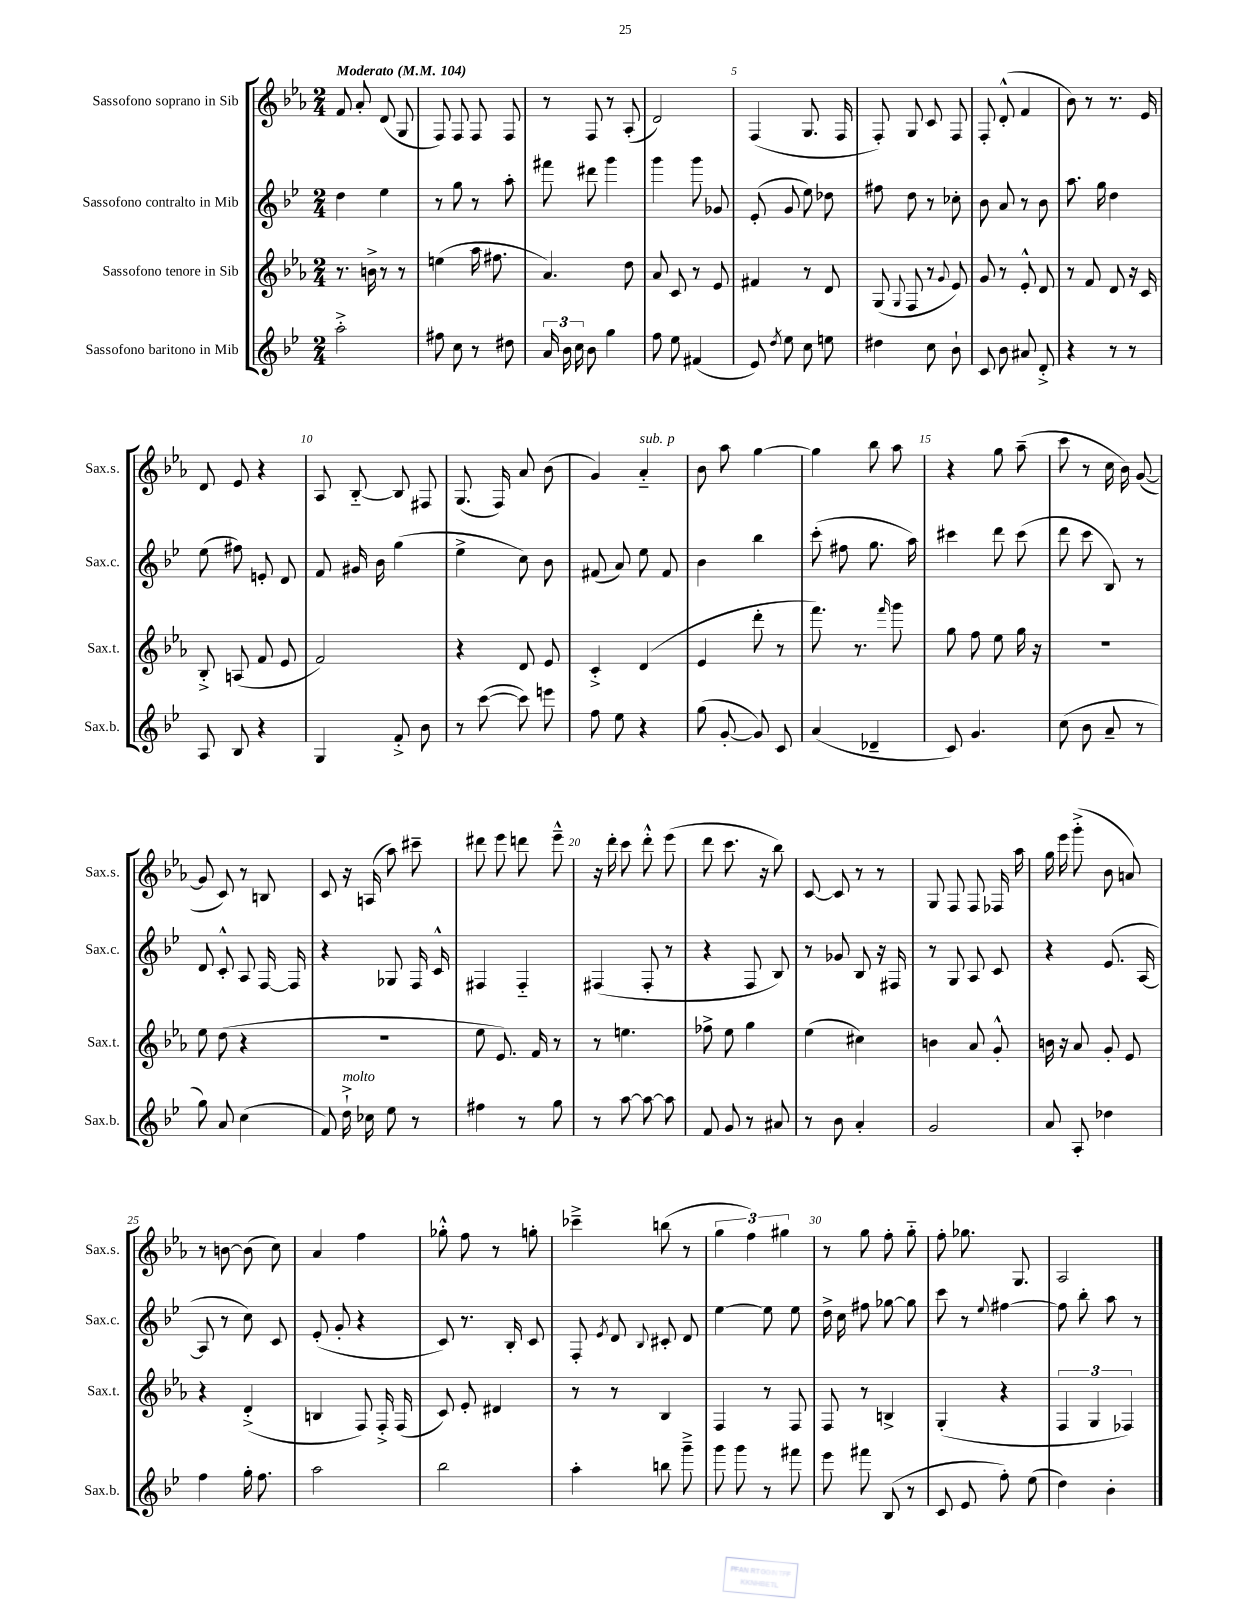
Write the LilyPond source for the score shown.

<<
\new StaffGroup <<
\new Staff = "s0" \with { instrumentName = "Sassofono soprano in Sib" shortInstrumentName = "Sax.s." } {
    \clef treble \key ees \major \numericTimeSignature \time 2/4 \tempo "Moderato" 4 = 104
    \autoBeamOff f'8 aes'8-. d'8( g8 |
    f8) f8 f8 f8 |
    r8 f8 r8 aes8-.( |
    d'2) |
    f4( g8. f16 |
    f8-.) g8 c'8 f8 |
    f8-. d'8-.-^( f'4 |
    bes'8) r8 r8. ees'16 |
    d'8 ees'8 r4 |
    aes8 bes8~-_ bes8 fis8 |
    g8.( f16) aes'8 bes'8( |
    g'4) aes'4-_^\markup { \italic "sub. p" } |
    bes'8 aes''8 g''4~ |
    g''4 bes''8 aes''8 |
    r4 g''8 aes''8--( |
    c'''8 r8 c''16 bes'16) g'8~( |
    g'8 c'8) r8 b8 |
    c'8 r16 a16( aes''8) cis'''8-- |
    dis'''8 ees'''8 d'''8 ees'''8---^ |
    r16 d'''16-. c'''8 d'''8-.-^ ees'''8( |
    d'''8 c'''8. r16 bes''8) |
    c'8~ c'8 r8 r8 |
    g8 f8 f8 fes16 aes''16 |
    g''16 ees'''16 g'''8-.->( bes'8 a'8) |
    r8 b'8~ b'8( c''8) |
    aes'4 f''4 |
    ges''8-.-^ f''8 r8 g''8-. |
    ces'''4---> b''8( r8 |
    \tuplet 3/2 { g''4 f''4) gis''4 } |
    r8 g''8 f''8-. g''8-_ |
    f''8-. ges''8. g8. |
    aes2 \bar "|." |
}
\new Staff = "s1" \with { instrumentName = "Sassofono contralto in Mib" shortInstrumentName = "Sax.c." } {
    \clef treble \key bes \major \numericTimeSignature \time 2/4
    \autoBeamOff d''4 ees''4 |
    r8 g''8 r8 a''8-. |
    fis'''8 dis'''8 g'''4 |
    g'''4 g'''8 ges'8 |
    ees'8-.( g'8 ees''8) des''8 |
    fis''8 d''8 r8 ces''8-. |
    bes'8 a'8 r8 bes'8 |
    a''8. g''16 d''4 |
    ees''8( fis''8) e'8-. d'8 |
    f'8 gis'16 bes'16 g''4( |
    ees''4-> c''8) bes'8 |
    fis'8( a'8) ees''8 fis'8 |
    bes'4 bes''4 |
    c'''8-.( fis''8 g''8. a''16) |
    cis'''4 d'''8 cis'''8( |
    d'''8 c'''8 bes8) r8 |
    d'8 c'8-.-^ a8 f16~ f16 |
    r4 ges8 f16 c'16-^ |
    fis4 fis4-_ |
    fis4( fis8-. r8 |
    r4 f8 bes8) |
    r8 ges'8 bes8 r16 fis16 |
    r8 g8 a8 c'8 |
    r4 ees'8.( a16~ |
    a8 r8 c''8) c'8 |
    ees'8-.( g'8-. r4 |
    c'8) r8. bes16-. c'8 |
    f8-. \acciaccatura { ees'8 } d'8 \appoggiatura { bes8 } cis'8-. d'8 |
    ees''4~ ees''8 ees''8 |
    d''16-> c''16 fis''8 ges''8~ ges''8 |
    c'''8 r8 \appoggiatura { ees''8 } fis''4~ |
    fis''8 bes''8-. a''8 r8 \bar "|." |
}
\new Staff = "s2" \with { instrumentName = "Sassofono tenore in Sib" shortInstrumentName = "Sax.t." } {
    \clef treble \key ees \major \numericTimeSignature \time 2/4
    \autoBeamOff r8. b'16-> r8 r8 |
    e''4( aes''16 fis''8. |
    aes'4.) d''8 |
    aes'8 c'8 r8 ees'8 |
    fis'4 r8 d'8 |
    g8( \appoggiatura { g8 } f8 r8 \appoggiatura { g'8 } ees'8) |
    g'8 r8 ees'8-.-^ d'8 |
    r8 f'8 d'8 r16 c'16 |
    bes8-.-> a8( f'8 ees'8 |
    f'2) |
    r4 d'8 ees'8 |
    c'4-.-> d'4( |
    ees'4 d'''8-. r8 |
    f'''8.) r8. \grace { f'''16 } g'''8 |
    g''8 f''8 ees''8 g''16 r16 |
    R2 |
    ees''8 d''8( r4 |
    R2 |
    ees''8 ees'8.) f'16 r8 |
    r8 e''4. |
    fes''8-> ees''8 g''4 |
    ees''4( cis''4) |
    b'4 aes'8 g'8-.-^ |
    b'16 r16 aes'8 g'8-. ees'8 |
    r4 d'4-.->( |
    b4 f8) f16-.-> f16( |
    c'8) ees'8-. dis'4 |
    r8 r8 bes4 |
    f4 r8 f8 |
    f8 r8 b4-> |
    g4-.( r4 |
    \tuplet 3/2 { f4 g4 fes4) } \bar "|." |
}
\new Staff = "s3" \with { instrumentName = "Sassofono baritono in Mib" shortInstrumentName = "Sax.b." } {
    \clef treble \key bes \major \numericTimeSignature \time 2/4
    \autoBeamOff a''2-.-> |
    fis''8 c''8 r8 dis''8 |
    \tuplet 3/2 { a'16 bes'16 c''16 } bes'8 g''4 |
    f''8 ees''8 fis'4( |
    ees'8) \acciaccatura { d''8 } ees''8 c''8 e''8 |
    dis''4 c''8 bes'8-! |
    c'8 bes'8 ais'8 d'8-.-> |
    r4 r8 r8 |
    a8 bes8 r4 |
    g4 f'8-.-> bes'8 |
    r8 c'''8~( c'''8) e'''8 |
    f''8 ees''8 r4 |
    g''8( g'8~-. g'8) c'8 |
    a'4( des'4-- |
    c'8) g'4. |
    c''8( bes'8 a'8-- r8 |
    g''8) a'8 c''4( |
    f'8) d''16-!->^\markup { \italic "molto" } ces''16 ees''8 r8 |
    fis''4 r8 g''8 |
    r8 a''8~ a''8~ a''8 |
    f'8 g'8 r8 ais'8 |
    r8 bes'8 a'4-. |
    g'2 |
    a'8 a8-. des''4 |
    f''4 g''16-. f''8. |
    a''2 |
    bes''2 |
    a''4-. b''8 g'''8---> |
    g'''8 g'''8 r8 fis'''8 |
    ees'''8 fis'''8 bes8( r8 |
    c'8 ees'8 f''8-.) ees''8( |
    d''4) bes'4-. \bar "|." |
}
>>
>>
\layout { \context { \Score \override BarNumber.break-visibility = ##(#f #t #t) barNumberVisibility = #(every-nth-bar-number-visible 5) } }
